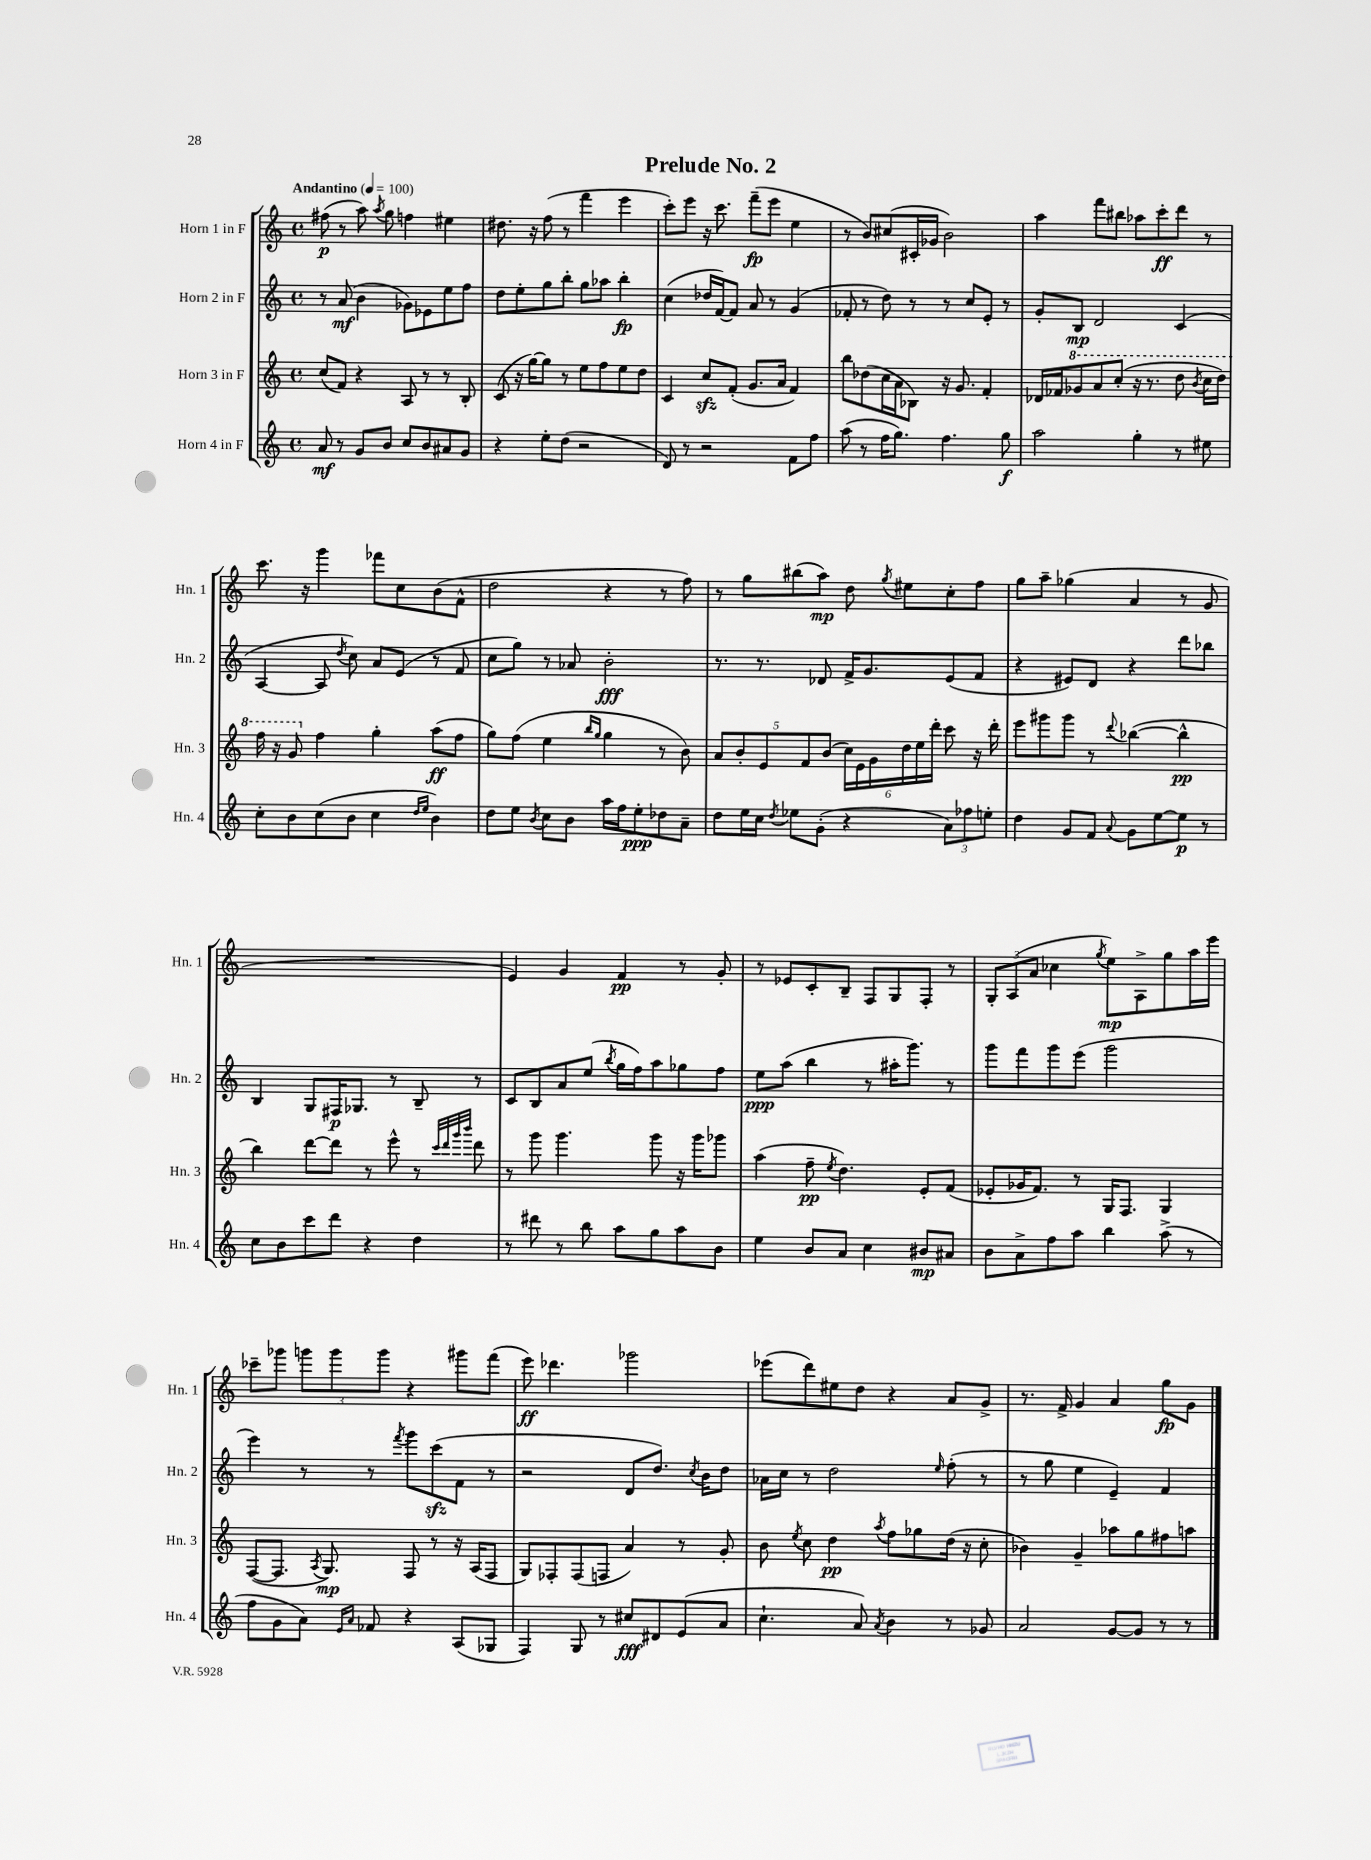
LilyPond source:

\header { title = "Prelude No. 2" }
<<
\new StaffGroup <<
\new Staff = "s0" \with { instrumentName = "Horn 1 in F" shortInstrumentName = "Hn. 1" } {
    \clef treble \key c \major \defaultTimeSignature \time 4/4 \tempo "Andantino" 4 = 100
    \autoBeamOff fis''8\p( r8 a''8) \acciaccatura { a''8 } g''8 f''4 eis''4 |
    dis''8. r16 f''8( r8 f'''4 e'''4 |
    c'''8[-.) e'''8] r16 c'''8. f'''8[--\fp( e'''8] e''4 |
    r8 b'8[) cis''8( cis'16-. ges'16] b'2) |
    a''4 f'''8[ bis''8] aes''8[ c'''8-.\ff d'''8] r8 |
    c'''8. r16 g'''4 fes'''8[ c''8 b'8( f'8]-^ |
    d''2 r4 r8 f''8) |
    r8 g''8[ bis''8( a''8]\mp) d''8 \acciaccatura { g''8 } eis''8[ c''8-. f''8] |
    g''8[ a''8]-- ges''4( a'4 r8 g'8 |
    R1 |
    e'4) g'4 f'4\pp r8 g'8-. |
    r8 ees'8[ c'8-. b8]-- f8[ g8 f8]-. r8 |
    \tuplet 3/2 { g8[-. a8( a'8] } ces''4 \acciaccatura { g''8 } e''8[\mp) a8-> g''8 a''16 e'''16] |
    ces'''8[-- ges'''8] \tuplet 3/2 { g'''8[ g'''8 g'''8] } r4 gis'''8[ f'''8]( |
    e'''8\ff) des'''4. ges'''2 |
    ees'''8[( d'''8) eis''8 d''8] r4 a'8[ g'8]-> |
    r8. f'16-> g'4 a'4 g''8[\fp g'8] \bar "|." |
}
\new Staff = "s1" \with { instrumentName = "Horn 2 in F" shortInstrumentName = "Hn. 2" } {
    \clef treble \key c \major \defaultTimeSignature \time 4/4
    \autoBeamOff r8 a'8\mf( b'4 ges'8[) ees'8 e''8 f''8] |
    d''8[ e''8-. g''8 b''8]-. g''8[ aes''8] b''4-.\fp |
    c''4( des''16[ f'16~) f'8] a'8 r8 g'4( |
    fes'8-. r8 d''8) r8 r8 c''8[ e'8]-. r8 |
    g'8[-. b8]\mp d'2 c'4( |
    a4~ a8 \acciaccatura { d''8 } c''8) a'8[ e'8]( r8 f'8 |
    c''8[ g''8]) r8 aes'8 b'2-.\fff |
    r8. r8. des'8 f'16[-> g'8. e'8( f'8] |
    r4 eis'8[) d'8] r4 d'''8[ bes''8] |
    b4 g8[ fis16\p ges8.] r8 b8-- r8 |
    c'8[ b8 a'8 e''8]( \acciaccatura { b''8 } g''16[ f''16) a''8 ges''8 f''8] |
    e''8[\ppp a''8]( b''4 r8 ais''16[-. g'''8.]) r8 |
    g'''8[ f'''8 g'''8 e'''8]( g'''2 |
    e'''4) r8 r8 \acciaccatura { f'''8 } g'''8[ c'''8\sfz( f'8] r8 |
    r2 d'8[ d''8.]) \acciaccatura { c''8 } b'16[ d''8] |
    aes'16[ c''16] r8 d''2 \grace { e''16 } f''8-.( r8 |
    r8 g''8 e''4 e'4--) f'4 \bar "|." |
}
\new Staff = "s2" \with { instrumentName = "Horn 3 in F" shortInstrumentName = "Hn. 3" } {
    \clef treble \key c \major \defaultTimeSignature \time 4/4
    \autoBeamOff c''8[( f'8]) r4 a8 r8 r8 b8-. |
    c'8( r16 g''16[~) g''8] r8 e''8[ f''8 e''8 d''8] |
    c'4 c''8[\sfz f'8]-.( g'8.[ a'16] f'4) |
    b''8[ des''8( c''16 a'16 bes8]) r16 g'8. f'4-. |
    des'16[ fes'16 \ottava #1 ges''8 a''8 c'''8]-.( r16 r8. d'''8 \acciaccatura { b''8 } c'''16[ d'''16]) |
    f'''16 r16 g''8 \ottava #0 f''4 g''4-. a''8[\ff( f''8] |
    g''8[) f''8]( e''4 \grace { b''16[ g''16] } g''4 r8 b'8) |
    \tuplet 5/4 { a'8[ b'8-. e'8 f'8 b'8]( } \tuplet 6/4 { c''16[) e'16 g'16 d''16 e''16 d'''16]-. } c'''8 r16 d'''16-. |
    e'''8[ gis'''8 gis'''8] r8 \appoggiatura { d'''8 } bes''4~( bes''4-^\pp |
    b''4) d'''8[~ d'''8] r8 e'''8-^ r8 \grace { c'''32[ d'''32 g'''32 b'''32] } d'''8 |
    r8 g'''8 g'''4. g'''8 r16 g'''16[ ges'''8] |
    a''4( f''8--\pp \acciaccatura { e''8 } d''4.) e'8[-. f'8]( |
    ees'8[-. ges'16 f'8.]) r8 g16[ f8.] g4 |
    f8[~( f8.] \acciaccatura { a8 } g8.\mp) f8 r8 r16 a16[( f8] |
    g8[) fes8-. fes8( f8] a'4) r8 g'8-. |
    b'8 \acciaccatura { e''8 } c''8 d''4\pp \acciaccatura { a''8 } f''8[ ges''8 d''16]( r16 c''8-. |
    bes'4) g'4-- aes''8[ g''8 fis''8 a''8] \bar "|." |
}
\new Staff = "s3" \with { instrumentName = "Horn 4 in F" shortInstrumentName = "Hn. 4" } {
    \clef treble \key c \major \defaultTimeSignature \time 4/4
    \autoBeamOff a'8\mf r8 g'8[ b'8] c''8[ b'8 ais'8 g'8] |
    r4 e''8[-. d''8]( r2 |
    d'8) r8 r2 f'8[ f''8] |
    a''8( r8 f''16[ g''8.]) f''4. g''8\f |
    a''2 g''4-. r8 eis''8 |
    c''8[-. b'8 c''8( b'8] c''4 \grace { d''16[ e''16] } b'4) |
    d''8[ e''8] \acciaccatura { b'8 } c''8[ b'8] a''16[ f''16 e''8-.\ppp des''8 a'8]-- |
    d''8[ e''16 c''16] \acciaccatura { d''8 } ees''8[ g'8]-.( r4 \tuplet 3/2 { a'8[) fes''8 e''8]-. } |
    d''4 g'8[ f'8] \appoggiatura { a'8 } g'8[ e''8~ e''8]\p r8 |
    c''8[ b'8 c'''8 d'''8] r4 d''4 |
    r8 dis'''8 r8 b''8 a''8[ g''8 a''8 b'8] |
    e''4 b'8[ a'8] c''4 bis'8[\mp ais'8] |
    b'8[ a'8-> f''8 a''8] b''4 a''8->( r8 |
    f''8[ g'8 a'8]) \grace { e'16[ a'16] } fes'8 r4 a8[( ges8] |
    f4) g8 r8 cis''8[\fff dis'8 e'8( a'8] |
    c''4.-! a'8) \acciaccatura { a'8 } b'4 r8 ges'8 |
    a'2 g'8[~ g'8] r8 r8 \bar "|." |
}
>>
>>
\layout { \context { \Score \remove "Bar_number_engraver" } }
